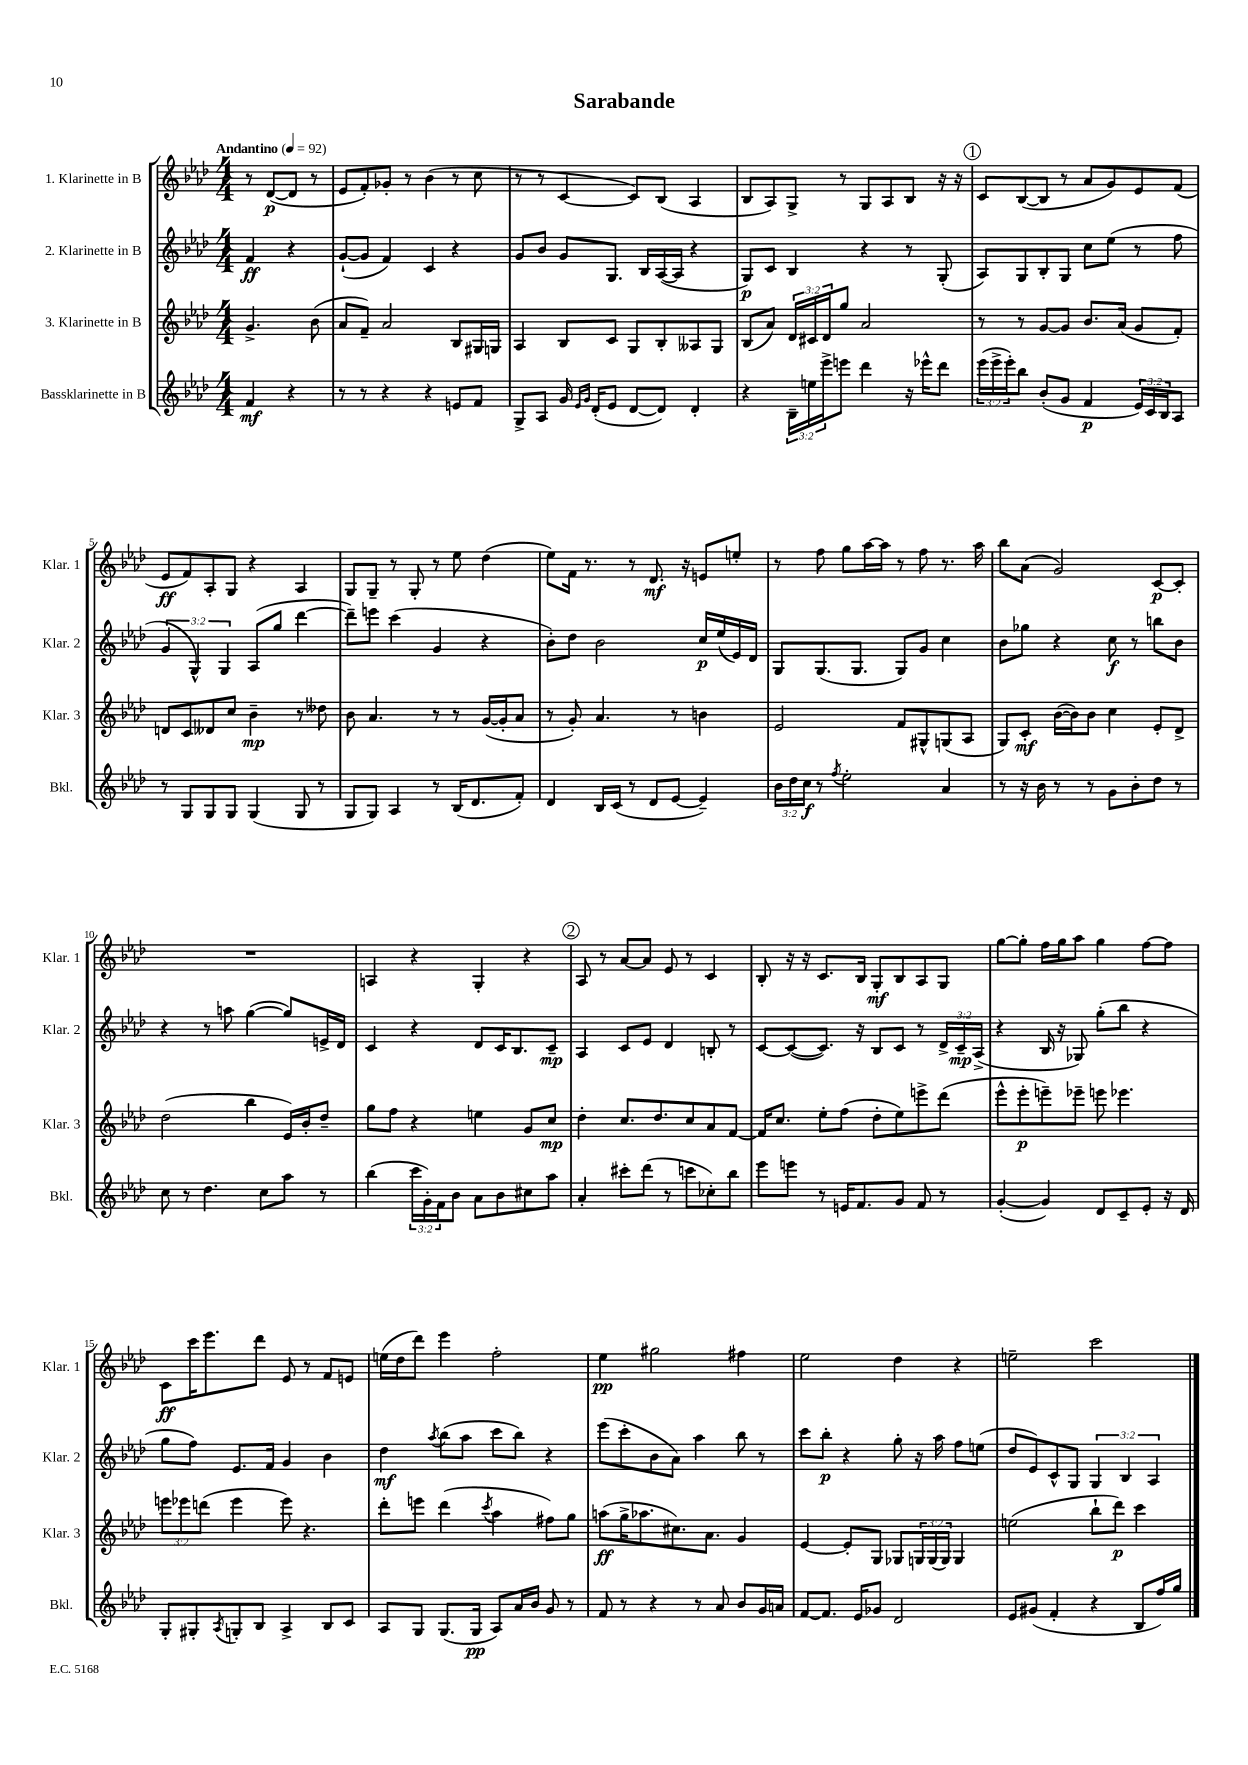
\header { title = "Sarabande" }
<<
\new StaffGroup <<
\new Staff = "s0" \with { instrumentName = "1. Klarinette in B" shortInstrumentName = "Klar. 1" } {
    \clef treble \key aes \major \numericTimeSignature \time 4/4 \partial 2 \tempo "Andantino" 4 = 92
    r8 des'8~\p( des'8 r8 |
    ees'8 f'8-.) ges'8-. r8 bes'4( r8 c''8 |
    r8 r8 c'4~ c'8) bes8( aes4 |
    bes8 aes8) g8-> r8 g8 aes8 bes8 r16 r16 |
    \mark \markup { \circle "1" } c'8 bes8~( bes8 r8 aes'8 g'8) ees'8 f'8( |
    ees'8\ff f'8) aes8-. g8 r4 aes4 |
    g8 g8-- r8 g8-. r8 ees''8 des''4( |
    ees''8) f'16 r8. r8 des'8.\mf r16 e'8 e''8-. |
    r8 f''8 g''8 aes''16~ aes''16 r8 f''8 r8. aes''16 |
    bes''8 aes'8( g'2) c'8~\p c'8-. |
    R1 |
    a4 r4 g4-. r4 |
    \mark \markup { \circle "2" } aes8 r8 aes'8~ aes'8 ees'8 r8 c'4 |
    bes8-. r16 r16 c'8. bes16 g8-.\mf bes8 aes8 g8 |
    g''8~ g''8-. f''16 g''16 aes''8 g''4 f''8~ f''8 |
    c'8\ff c'''16 ees'''8. des'''8 ees'8 r8 f'8 e'8 |
    e''16( des''16 des'''8) ees'''4 f''2-. |
    ees''4\pp gis''2 fis''4 |
    ees''2 des''4 r4 |
    e''2-- c'''2 \bar "|." |
}
\new Staff = "s1" \with { instrumentName = "2. Klarinette in B" shortInstrumentName = "Klar. 2" } {
    \clef treble \key aes \major \numericTimeSignature \time 4/4 \override Staff.TupletNumber.text = #tuplet-number::calc-fraction-text \partial 2
    f'4\ff r4 |
    g'8~-!( g'8 f'4) c'4 r4 |
    g'8 bes'8 g'8 g8. bes16 aes16~( aes16 r4 |
    g8\p) c'8 bes4 r4 r8 g8-.( |
    \mark \markup { \circle "1" } aes8) g8 bes8-. g8 c''8 ees''8( r8 f''8 |
    \tuplet 3/2 { g'4 g4-^) g4 } aes8( g''8 des'''4~ |
    des'''8--) e'''8 c'''4( g'4 r4 |
    bes'8-.) des''8 bes'2 c''16\p ees''16( ees'16) des'16 |
    g8 g8.( g8. g8) g'8 c''4 |
    bes'8 ges''8 r4 c''8\f r8 b''8 bes'8 |
    r4 r8 a''8 g''4~( g''8) e'16-> des'16 |
    c'4 r4 des'8 c'16 bes8. c'8--\mp |
    \mark \markup { \circle "2" } aes4 c'8 ees'8 des'4 b8-. r8 |
    c'8~ c'8~( c'8.) r16 bes8 c'8 r8 \tuplet 3/2 { des'16-> c'16--\mp aes16->( } |
    r4 bes16 r16 ges8) g''8-.( bes''8 r4 |
    g''8 f''8) ees'8. f'16 g'4 bes'4 |
    des''4\mf \acciaccatura { aes''8 } bes''8( aes''8 c'''8 bes''8) r4 |
    ees'''8( c'''8-. bes'8 aes'8) aes''4 bes''8 r8 |
    c'''8 bes''8-.\p r4 g''8-. r16 aes''16 f''8 e''8( |
    des''8 ees'8) c'8-^ g8 \tuplet 3/2 { g4 bes4 aes4 } \bar "|." |
}
\new Staff = "s2" \with { instrumentName = "3. Klarinette in B" shortInstrumentName = "Klar. 3" } {
    \clef treble \key aes \major \numericTimeSignature \time 4/4 \override Staff.TupletNumber.text = #tuplet-number::calc-fraction-text \partial 2
    g'4.-> bes'8( |
    aes'8 f'8--) aes'2 bes8 gis16 g16 |
    aes4 bes8 c'8 g8 bes8-. aeses8 g8 |
    bes8( aes'8) \tuplet 3/2 { des'16 cis'16 des'16 } g''8 aes'2 |
    \mark \markup { \circle "1" } r8 r8 g'8~ g'8 bes'8. aes'16( g'8 f'8-.) |
    d'8 c'8 deses'8 c''8 bes'4--\mp r8 deses''8 |
    bes'8 aes'4. r8 r8 g'16~( g'16-. aes'8 |
    r8 g'8-.) aes'4. r8 b'4 |
    ees'2 f'8 gis8-^ g8( aes8 |
    g8) c'8-.\mf bes'16~( bes'16) bes'8 c''4 ees'8-. des'8-> |
    des''2( bes''4 ees'16) bes'16-. des''8-- |
    g''8 f''8 r4 e''4 g'8 c''8\mp |
    \mark \markup { \circle "2" } des''4-. c''8. des''8. c''8 aes'8 f'8~ |
    f'16 c''8. ees''8-. f''8( des''8-. ees''8) e'''8-> des'''8( |
    ees'''8-^ ees'''8-.\p e'''8--) ees'''8-- e'''8 ees'''4. |
    \tuplet 3/2 { e'''8 ees'''8 d'''8( } ees'''4 ees'''8) r4. |
    des'''8-. e'''8 des'''4( \acciaccatura { c'''8 } aes''4 fis''8) g''8 |
    a''8\ff( g''16-> aes''8. cis''8.) aes'8. g'4 |
    ees'4~ ees'8-. g8 ges8 \tuplet 3/2 { g16 g16( g16) } g4 |
    e''2( bes''8-! des'''8\p) c'''4 \bar "|." |
}
\new Staff = "s3" \with { instrumentName = "Bassklarinette in B" shortInstrumentName = "Bkl." } {
    \clef treble \key aes \major \numericTimeSignature \time 4/4 \override Staff.TupletNumber.text = #tuplet-number::calc-fraction-text \partial 2
    f'4\mf r4 |
    r8 r8 r4 r4 e'8 f'8 |
    g8-> aes8 g'16 \grace { ees'16 g'16 } des'16-.( ees'8 des'8~ des'8) des'4-. |
    r4 \tuplet 3/2 { bes16-- e''16 ees'''16-> } e'''8 des'''4 r16 ees'''16-^ des'''8 |
    \mark \markup { \circle "1" } \tuplet 3/2 { ees'''16( ees'''16-> ees'''16-.) } bes''8 bes'8-.( g'8 f'4\p \tuplet 3/2 { ees'16) c'16 bes16 } aes8 |
    r8 g8 g8 g8 g4( g8 r8 |
    g8 g8) aes4 r8 bes16( des'8. f'8-.) |
    des'4 bes16 c'16( r8 des'8 ees'8~ ees'4--) |
    \tuplet 3/2 { bes'16 des''16 c''16\f } r8 \acciaccatura { f''8 } ees''2-. aes'4 |
    r8 r16 bes'16 r8 r8 g'8 bes'8-. des''8 r8 |
    c''8 r8 des''4. c''8 aes''8 r8 |
    bes''4( \tuplet 3/2 { c'''16 g'16-.) f'16 } bes'8 aes'8 bes'8 cis''8 aes''8 |
    \mark \markup { \circle "2" } aes'4-. cis'''8-. des'''8( r8 c'''8 ces''8-.) bes''8 |
    ees'''8 e'''8 r8 e'16 f'8. g'8 f'8 r8 |
    g'4~-.( g'4) des'8 c'8-- ees'8-. r16 des'16 |
    g8-. gis8-. \acciaccatura { aes8 } g8-. bes8 aes4-> bes8 c'8 |
    aes8 g8 g8.( g16\pp aes8) aes'16 bes'16 g'8 r8 |
    f'8 r8 r4 r8 aes'8 bes'8 g'16 a'16 |
    f'8~ f'8. ees'16 ges'8 des'2 |
    ees'8 gis'8( f'4-. r4 bes8 f''16) g''16 \bar "|." |
}
>>
>>
